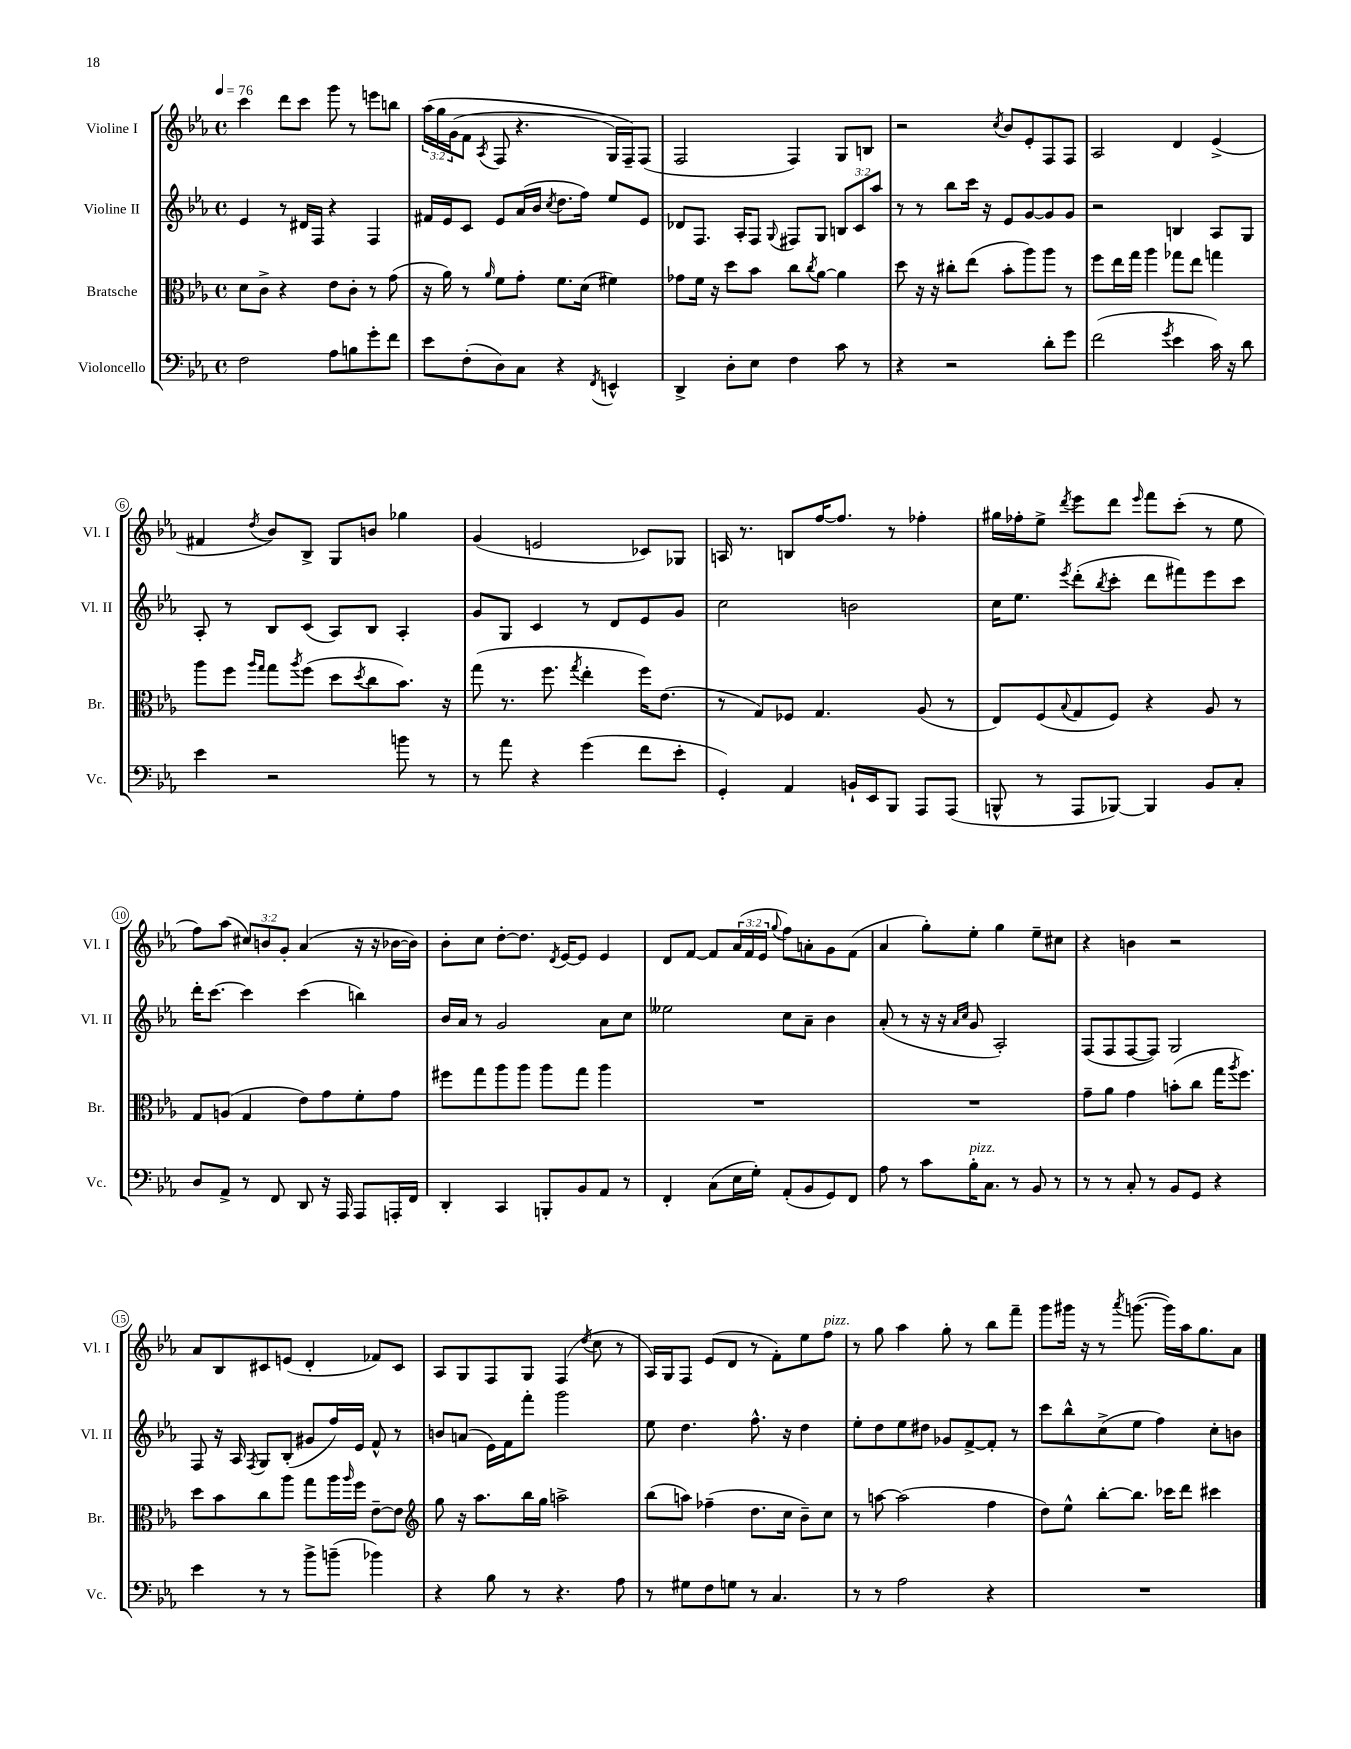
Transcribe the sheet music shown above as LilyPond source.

<<
\new StaffGroup <<
\new Staff = "s0" \with { instrumentName = "Violine I" shortInstrumentName = "Vl. I" } {
    \clef treble \key ees \major \defaultTimeSignature \time 4/4 \override Staff.TupletNumber.text = #tuplet-number::calc-fraction-text \tempo 4 = 76
    c'''4 d'''8 c'''8 g'''8 r8 e'''8 b''8 |
    \tuplet 3/2 { aes''16\( g''16 g'16( } f'8 \acciaccatura { aes8 } f8 r4. g16) f16--\) f8( |
    f2 f4) g8 b8 |
    r2 \acciaccatura { c''8 } bes'8 ees'8-. f8 f8 |
    aes2 d'4 ees'4->( |
    fis'4 \acciaccatura { d''8 } bes'8) bes8-> g8 b'8 ges''4 |
    g'4( e'2 ces'8) ges8 |
    a16 r8. b8 f''16~ f''8. r8 fes''4-. |
    gis''16 fes''16-. ees''8-> \acciaccatura { d'''8 } ees'''8 d'''8 \grace { ees'''16 } f'''8 c'''8-.( r8 ees''8 |
    f''8) aes''8( \tuplet 3/2 { cis''8) b'8 g'8-. } aes'4( r16 r16 bes'16~ bes'16) |
    bes'8-. c''8 d''8~-. d''8. \acciaccatura { d'8 } ees'16~ ees'8 ees'4 |
    d'8 f'8~ f'8 \tuplet 3/2 { aes'16( f'16 ees'16 } \appoggiatura { g''8 } f''8) a'8-. g'8 f'8( |
    aes'4 g''8-.) ees''8-. g''4 ees''8-- cis''8 |
    r4 b'4 r2 |
    aes'8 bes8 cis'8 e'8( d'4-. fes'8) cis'8 |
    aes8 g8 f8 g8 f4( \acciaccatura { d''8 } c''8 r8 |
    aes16) g16 f8 ees'8( d'8 r8 f'8-.) ees''8 f''8^\markup { \italic "pizz." } |
    r8 g''8 aes''4 g''8-. r8 bes''8 f'''8-- |
    g'''8 gis'''16 r16 r8 \acciaccatura { aes'''8 } g'''8.~( g'''16) aes''16 g''8. aes'8 \bar "|." |
}
\new Staff = "s1" \with { instrumentName = "Violine II" shortInstrumentName = "Vl. II" } {
    \clef treble \key ees \major \defaultTimeSignature \time 4/4 \override Staff.TupletNumber.text = #tuplet-number::calc-fraction-text
    ees'4 r8 dis'16 f16 r4 f4 |
    fis'16 ees'16 c'8 ees'8 aes'16( bes'16 \acciaccatura { c''8 } d''8. f''16) ees''8 ees'8 |
    des'8 f8. aes16-. f8 \appoggiatura { g8 } fis8 g8 \tuplet 3/2 { b8 c'8 aes''8 } |
    r8 r8 bes''8 c'''16 r16 ees'8 g'8~ g'8 g'8 |
    r2 b4 aes8 g8 |
    aes8-. r8 bes8 c'8( aes8) bes8 aes4-. |
    g'8 g8 c'4 r8 d'8 ees'8 g'8 |
    c''2 b'2 |
    c''16 ees''8. \acciaccatura { ees'''8 } d'''8-.( \acciaccatura { bes''8 } c'''8-. d'''8 fis'''8) ees'''8 c'''8 |
    d'''16-. c'''8.~ c'''4 c'''4( b''4) |
    bes'16 aes'16 r8 g'2 aes'8 c''8 |
    eeses''2 c''8 aes'8-- bes'4 |
    aes'8-.( r8 r16 r16 \grace { aes'16 c''16 } g'8 aes2-.) |
    f8( f8 f8~ f8) g2 |
    f8 r16 aes16 \acciaccatura { f8 } g8 bes8-.( gis'8 f''16) ees'16 f'8-^ r8 |
    b'8 a'8( ees'16) f'16 f'''8-. g'''2 |
    ees''8 d''4. f''8.-^ r16 d''4 |
    ees''8-. d''8 ees''8 dis''8 ges'8 f'8~-> f'8-. r8 |
    c'''8 bes''8-^ c''8->( ees''8 f''4) c''8-. b'8 \bar "|." |
}
\new Staff = "s2" \with { instrumentName = "Bratsche" shortInstrumentName = "Br." } {
    \clef alto \key ees \major \defaultTimeSignature \time 4/4
    d'8 c'8-> r4 ees'8 c'8-. r8 g'8( |
    r16 aes'16) r8 \grace { aes'16 } f'8 g'8-. f'8. d'16( fis'4) |
    ges'8 f'16 r16 d''8 bes'8 c''8 \acciaccatura { c''8 } aes'8~ aes'4 |
    d''8 r16 r16 cis''8-. ees''8( bes'8-. aes''8) aes''8 r8 |
    f''8 ees''16 g''16 aes''4 ges''8 ees''8 g''4 |
    aes''8 f''8 \grace { aes''16 g''16 } g''8 \acciaccatura { aes''8 } f''8( d''8 \acciaccatura { d''8 } c''8 bes'8.) r16 |
    g''8( r8. f''8. \acciaccatura { g''8 } ees''4-. f''16) ees'8.( |
    r8 g8) fes8 g4. aes8( r8 |
    ees8) f8( \appoggiatura { bes8 } g8 f8) r4 aes8 r8 |
    g8 a8( g4 ees'8) g'8 f'8-. g'8 |
    fis''8 g''8 aes''8 aes''8 aes''8 g''8 aes''4 |
    R1 |
    R1 |
    g'8-- aes'8 g'4 b'8-.( c''8 g''16 \acciaccatura { aes''8 } f''8.) |
    d''8 bes'8 c''8 aes''8 g''8 aes''16 \grace { aes''16 } f''16 ees'8~-- ees'8 |
    \clef treble g''8 r16 aes''8. bes''16 g''16 a''2-> |
    bes''8( a''8) fes''4--( d''8. c''16 bes'8--) c''8 |
    r8 a''8~ a''2( f''4 |
    d''8) ees''8-^ bes''8~-. bes''8. ces'''16 d'''8 cis'''4 \bar "|." |
}
\new Staff = "s3" \with { instrumentName = "Violoncello" shortInstrumentName = "Vc." } {
    \clef bass \key ees \major \defaultTimeSignature \time 4/4
    f2 aes8 b8 g'8-. f'8 |
    ees'8 f8-.( d8) c8 r4 \acciaccatura { f,8 } e,4-^ |
    d,4-> d8-. ees8 f4 c'8 r8 |
    r4 r2 d'8-. g'8 |
    f'2( \acciaccatura { g'8 } ees'4 c'16) r16 d'8 |
    ees'4 r2 b'8 r8 |
    r8 aes'8 r4 g'4( f'8 ees'8-. |
    g,4-.) aes,4 b,16-! ees,16 bes,,8 aes,,8 aes,,8( |
    b,,8-^ r8 aes,,8 bes,,8~) bes,,4 bes,8 c8-. |
    d8 aes,8-> r8 f,8 d,8 r16 aes,,16 aes,,8 a,,16-. f,16 |
    d,4-. c,4 b,,8-. bes,8 aes,8 r8 |
    f,4-. c8( ees16 g16-.) aes,8-.( bes,8 g,8) f,8 |
    aes8 r8 c'8 bes16-.^\markup { \italic "pizz." } c8. r8 bes,8 r8 |
    r8 r8 c8-. r8 bes,8 g,8 r4 |
    ees'4 r8 r8 bes'8-> b'8--( bes'4) |
    r4 bes8 r8 r4. aes8 |
    r8 gis8 f8 g8 r8 c4. |
    r8 r8 aes2 r4 |
    R1 \bar "|." |
}
>>
>>
\layout { \context { \Score \override BarNumber.stencil = #(make-stencil-circler 0.1 0.3 ly:text-interface::print) } }
